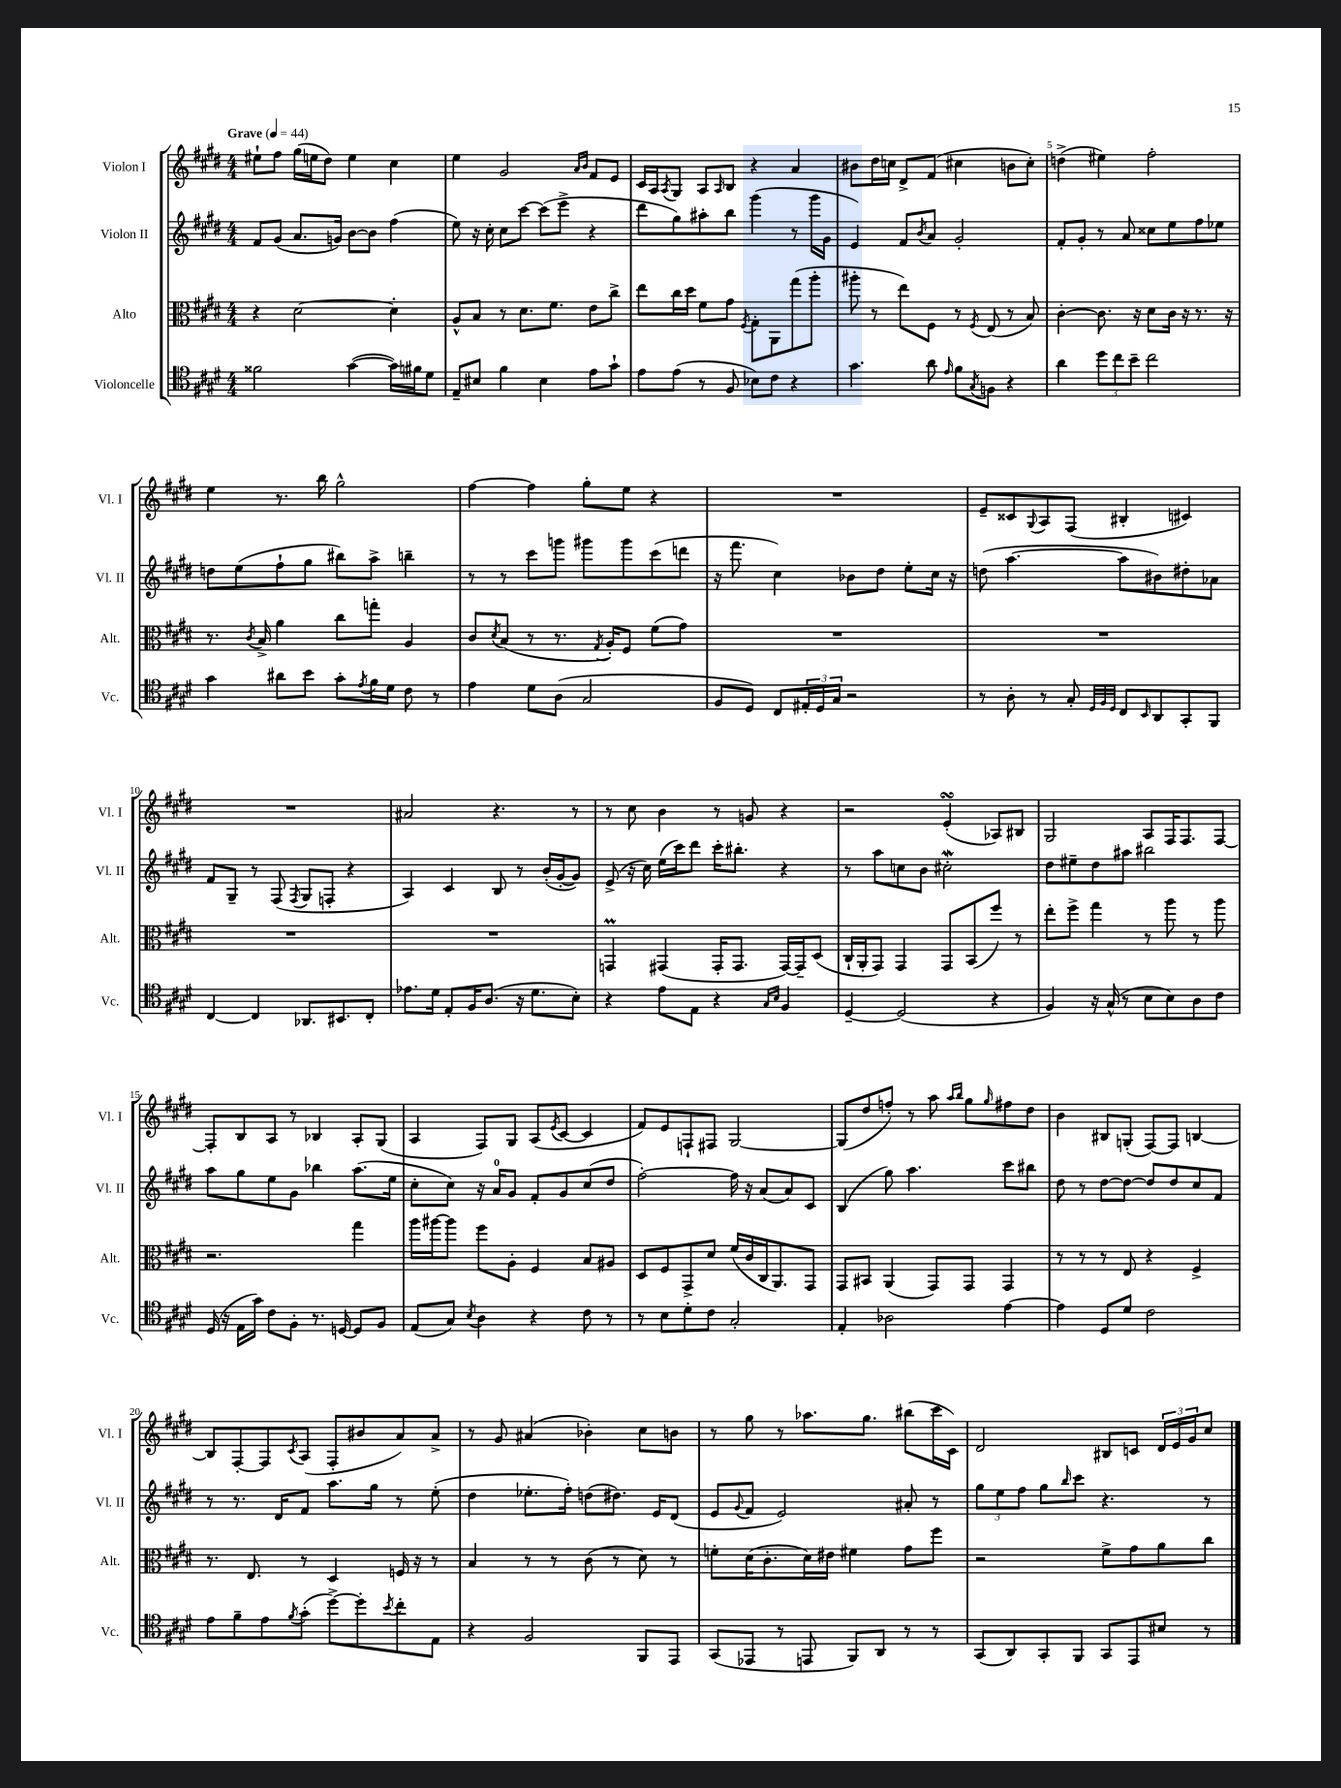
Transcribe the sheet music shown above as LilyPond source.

<<
\new StaffGroup <<
\new Staff = "s0" \with { instrumentName = "Violon I" shortInstrumentName = "Vl. I" } {
    \clef treble \key e \major \numericTimeSignature \time 4/4 \tempo "Grave" 4 = 44
    eis''8-! fis''8 gis''16( e''16 dis''8) e''4 cis''4 |
    e''4 gis'2 \grace { a'16 b'16 } fis'8 e'8 |
    cis'16 a16 \acciaccatura { a8 } gis8 a8 \grace { a16 } b8 r4 a'4 |
    bis'8 dis''16 c''16 dis'8-> fis'8( cis''4 b'8 cis''8-.) |
    d''4->( eis''4) fis''2-. |
    e''4 r8. b''16 gis''2-^ |
    fis''4~ fis''4 gis''8-. e''8 r4 |
    R1 |
    e'8-- cisis'8 \appoggiatura { gis8 } a8 fis8( bis4-. cis'4) |
    R1 |
    ais'2 r4. r8 |
    r8 cis''8 b'4 r8 g'8 r4 |
    r2 e'4-.\turn( aes8) bis8 |
    gis2 a8 fis16 fis8. fis8~ |
    fis8-. b8 a8 r8 bes4 a8-. gis8( |
    a4 fis8) gis8 a8( \acciaccatura { e'8 } cis'8~ cis'4 |
    fis'8) e'8 f8-! fis8 gis2~ |
    gis8( dis''8 f''8-.) r8 a''8 \grace { a''16 b''16 } gis''8 \grace { gis''16 } fis''8 dis''8 |
    b'4 bis8 g8-.( fis8~) fis8 b4~ |
    b8 fis8~-. fis8 \acciaccatura { cis'8 } a8( fis8-. bis'8 a'8) a'8-> |
    r8 gis'8 ais'4( bes'4-.) cis''8 b'8 |
    r8 gis''8 r8 aes''8. gis''8. bis''8( cis'''16 cis'16) |
    dis'2 bis8 c'8 \tuplet 3/2 { dis'16 e'16 gis'16 } cis''8 \bar "|." |
}
\new Staff = "s1" \with { instrumentName = "Violon II" shortInstrumentName = "Vl. II" } {
    \clef treble \key e \major \numericTimeSignature \time 4/4
    fis'8 gis'8( a'8. g'16) b'8~ b'8 fis''4( |
    e''8) r16 cis''16-. cis''8 cis'''8~ cis'''8( e'''8-> r4 |
    dis'''8 gis''8) ais''8-. b''8 gis'''4( r8 gis'''16 gis'16 |
    e'4) fis'8 \acciaccatura { b'8 } a'8 gis'2-. |
    fis'8-. gis'8-. r8 a'8 cisis''8 e''8 fis''8 ees''8 |
    d''8 e''8( fis''8-! gis''8 bis''8) a''8-> b''4-- |
    r8 r8 cis'''8 g'''8 gis'''8 gis'''8 cis'''8( d'''8 |
    r16 fis'''8. cis''4) bes'8 dis''8 e''8-. cis''16 r16 |
    d''8( a''4.~ a''8 bis'8) dis''8-. aes'8 |
    fis'8 gis8-- r8 fis8( \acciaccatura { fis8 } gis8 f8-. r4 |
    a4) cis'4 b8 r8 b'16-.( gis'16~-. gis'8) |
    e'8->( r16 cis''16) e''16( cis'''16) dis'''8 cis'''16-. bis''8.-. r4 |
    r8 a''8 c''8 b'8 cis''2-.\mordent |
    dis''8 eis''8-- dis''8 ais''8 bis''2 |
    a''8 gis''8 e''8 gis'8 bes''4 a''8.( e''16 |
    cis''8-. cis''8) r16 a'16-0 gis'8 fis'8-. gis'8 cis''8( dis''8 |
    fis''2~-.) fis''16 r16 a'8( a'8) cis'8 |
    b4( gis''8) a''4. cis'''8 bis''8 |
    dis''8 r8 dis''8~ dis''8~ dis''8 dis''8 cis''8 fis'8 |
    r8 r8. dis'16 fis'8 a''8. gis''16 r8 e''8-.( |
    dis''4 ees''8.-. fis''16-.) d''8( dis''8.) e'16 dis'8( |
    e'8 \appoggiatura { gis'8 } fis'8 e'2) ais'8-. r8 |
    \tuplet 3/2 { gis''8 e''8 fis''8 } gis''8 \grace { b''16 } cis'''8 r4. r8 \bar "|." |
}
\new Staff = "s2" \with { instrumentName = "Alto" shortInstrumentName = "Alt." } {
    \clef alto \key e \major \numericTimeSignature \time 4/4
    r4 dis'2~ dis'4-. |
    a8-^ b8 r8 dis'8. fis'8. e'8 cis''8-> |
    e''8 cis''16 dis''16 fis'8 gis'8 \acciaccatura { fis8 } gis8-. a,8 gis''8( a''8-. |
    ais''8-. r8 e''8) fis8 r8 \acciaccatura { fis8 } e8( r8 b8) |
    cis'4~-. cis'8. r16 dis'8 cis'16 r16 r8. r16 |
    r8. \acciaccatura { cis'8 } b16-> a'4 cis''8 g''8-. a4 |
    cis'8 \acciaccatura { dis'8 } b8( r8 r8. \acciaccatura { gis8 } a16-.) fis8 fis'8( gis'8) |
    R1 |
    R1 |
    R1 |
    R1 |
    g,4\prall gis,4( gis,16-. gis,8. gis,16~) gis,16-- dis8( |
    cis16-! a,16-. gis,8) gis,4 gis,8 b,8( fis''8) r8 |
    e''8-. fis''8-> gis''4 r8 a''8 r8 a''8 |
    r2. gis''4 |
    a''16 ais''16~ ais''8 fis''8 a8-. fis4 b8 ais8 |
    dis8 fis8 gis,8-> dis'8 fis'16( cis'16 cis16 a,8.) gis,8 |
    gis,8 bis,8 a,4( gis,8) gis,8 gis,4 |
    r8 r8 r8 e8 r4 fis4-> |
    r8. e8. r8 dis4 f16 r16 r8 |
    b4 r8 r8 cis'8( r8 dis'8) r8 |
    f'8-. dis'16( cis'8.-. dis'16) eis'16 fis'4 gis'8 fis''8 |
    r2 fis'8-> gis'8 a'8 cis''8 \bar "|." |
}
\new Staff = "s3" \with { instrumentName = "Violoncelle" shortInstrumentName = "Vc." } {
    \clef tenor \key e \major \numericTimeSignature \time 4/4
    fisis'2 gis'4~( gis'16) fis'16 dis'8 |
    e8-- bis8 fis'4 bis4 e'8 gis'8-! |
    e'8 e'8( r8 fis8 bes8) cis'8 r4 |
    gis'4. a'8 \grace { e'16 } fis'8 \acciaccatura { gis8 } f8 r4 |
    a'4 \tuplet 3/2 { dis''8 cis''8 b'8-- } cis''2 |
    gis'4 ais'8 b'8 gis'8-. \acciaccatura { e'8 } fis'16 dis'16 cis'8 r8 |
    e'4 dis'8 a8( gis2 |
    fis8 dis8) cis8 \tuplet 3/2 { eis16-. dis16 gis16 } r2 |
    r8 a8-. r8 gis8-. \grace { dis32 fis32 dis32 } cis8 \grace { b,16 } a,8 gis,8-. fis,8 |
    cis4~ cis4 aes,8. bis,8. cis8-. |
    ees'8. dis'16 e8-. fis16 a8.( r16 dis'8. b8-.) |
    r4 e'8 e8 r4 \grace { gis16 b16 } fis4 |
    dis4~-- dis2( r4 |
    fis4) r16 gis16-^( r8 b8 b8) a8 cis'8 |
    dis16( r16 e16 gis'16) cis'8 fis8-. r8. d16~ d8 fis8 |
    e8( gis8) \acciaccatura { b8 } a4 r4 cis'8 r8 |
    r8 b8 dis'8-. cis'8 gis2-. |
    e4-. aes2 e'4~ |
    e'4 dis8 dis'8 cis'2 |
    e'8 fis'8-- e'8 \acciaccatura { fis'8 } gis'8-.( dis''8~->) dis''8-. \acciaccatura { b'8 } cis''8-. e8 |
    r4 fis2 fis,8 e,8 |
    gis,8( ees,8 r8 e,8 fis,8) a,8 r8 r8 |
    gis,8( a,8) gis,8-. fis,8 gis,8 e,8 bis8 r8 \bar "|." |
}
>>
>>
\layout { \context { \Score \override BarNumber.break-visibility = ##(#f #t #t) barNumberVisibility = #(every-nth-bar-number-visible 5) } }
